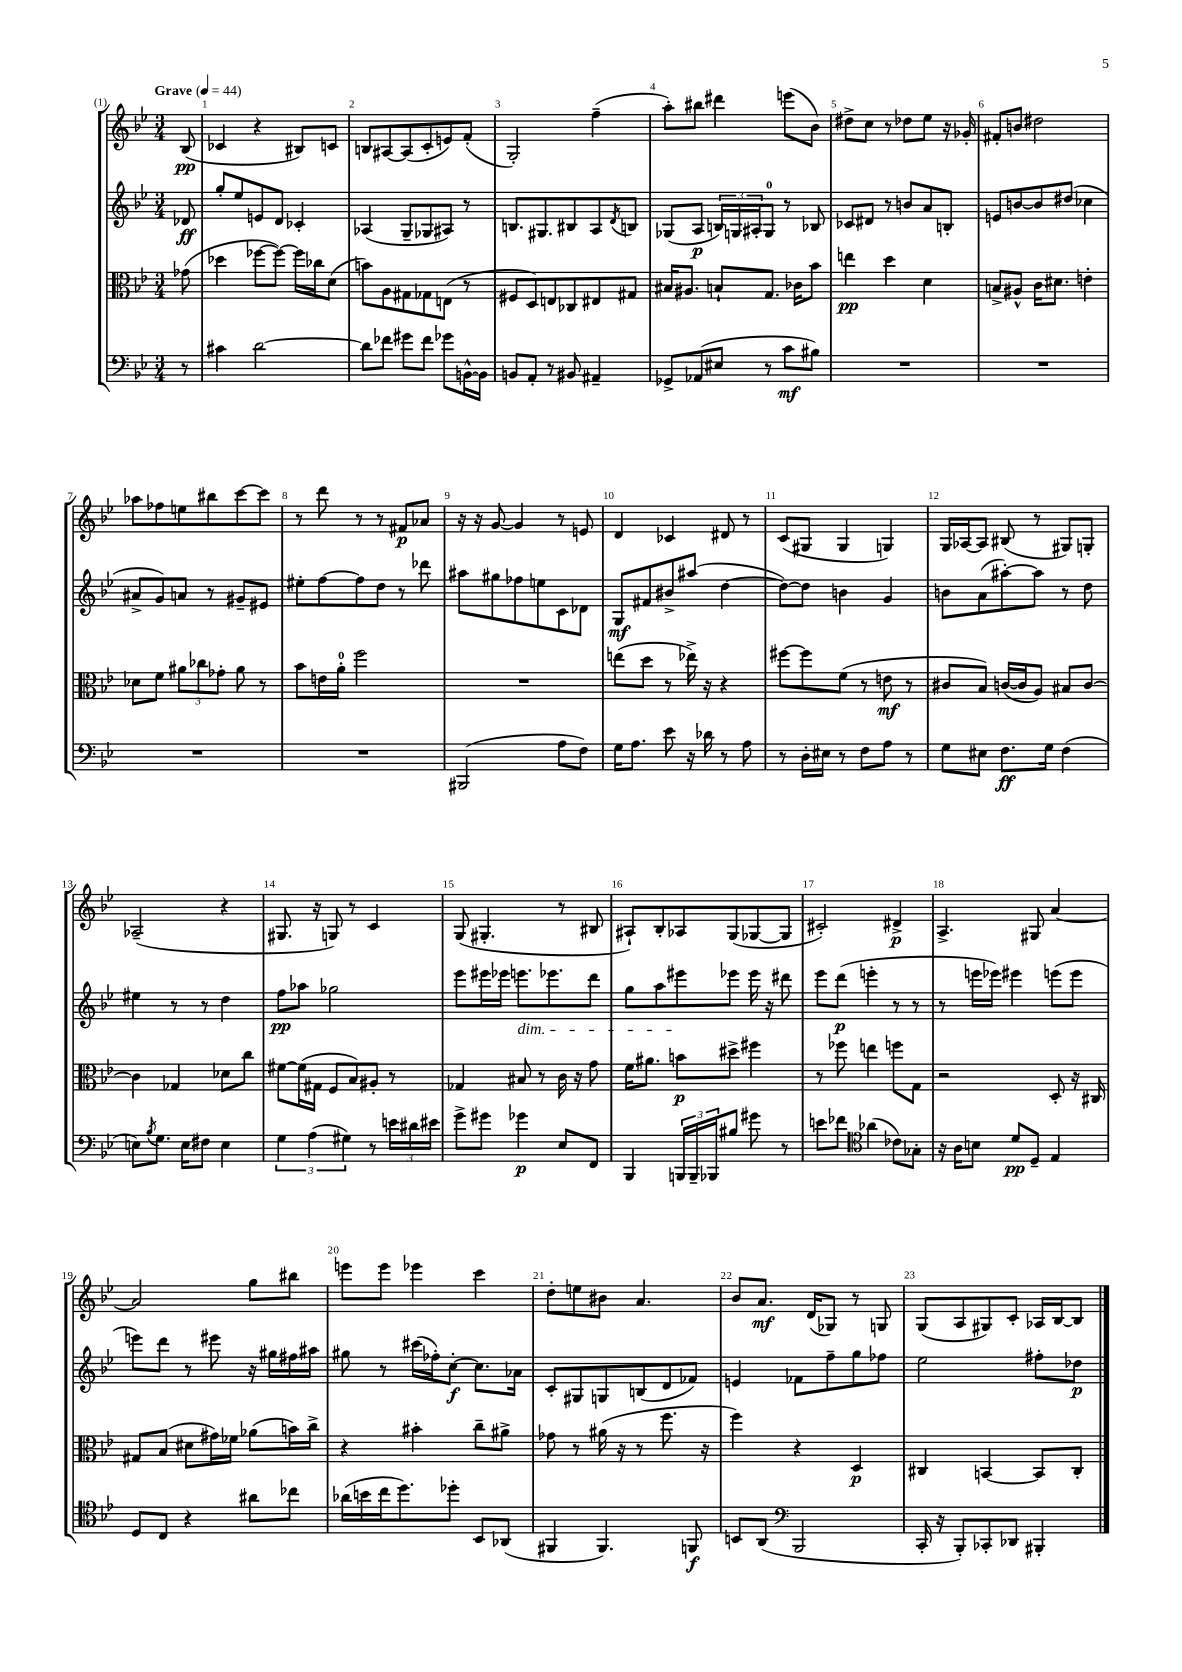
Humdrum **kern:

**kern	**dynam	**kern	**dynam	**kern	**dynam	**kern	**dynam
*part4	*part4	*part3	*part3	*part2	*part2	*part1	*part1
*staff4	*staff4	*staff3	*staff3	*staff2	*staff2	*staff1	*staff1
*clefF4	*	*clefC3	*	*clefG2	*	*clefG2	*
*k[b-e-]	*	*k[b-e-]	*	*k[b-e-]	*	*k[b-e-]	*
*M3/4	*	*M3/4	*	*M3/4	*	*M3/4	*
*MM44	*	*MM44	*	*MM44	*	*MM44	*
=	=	=	=	=	=	=	=
!	!	!	!	!	!	!LO:TX:a:B:t=Grave	!
8r	.	(8g-X\	.	8d-X/	ff	(8B-/	pp
=1	=1	=1	=1	=1	=1	=1	=1
4c#X\	.	4dd-X\	.	8gg'/L	.	4c-X/	.
.	.	.	.	8ee-/	.	.	.
[2d\	.	[8ff-X\L	.	8en/	.	4r	.
.	.	8ff-\J_)	.	8d/J	.	.	.
.	.	16ff-\LL]	.	4c-X'/	.	8B#X/L)	.
.	.	16cc-X\J	.	.	.	.	.
.	.	(8d\J	.	.	.	8cn/J	.
=2	=2	=2	=2	=2	=2	=2	=2
8d\L]	.	8bn\L)	.	(4A-X/	.	8Bn/L	.
8f-X\J	.	8A\	.	.	.	[8A#X/	.
8g#X\L	.	8G#X\	.	8G~/L	.	(8A#/]	.
8f-\J	.	8G-X\	.	8G-X/	.	8c'/	.
8g-X\L	.	(8En\J	.	8A#X/J)	.	8en/)	.
[16BBn^^\L	.	8r	.	8r	.	(8f'/J	.
16BB\JJ]	.	.	.	.	.	.	.
=3	=3	=3	=3	=3	=3	=3	=3
8BBn/L	.	8F#X/L	.	8.Bn/L	.	2G'/)	.
8AA'/J	.	8D/)	.	.	.	.	.
.	.	.	.	8.G#X/	.	.	.
8r	.	8En/	.	.	.	.	.
8BB#X/	.	8C-X/	.	8B#X/	.	.	.
4AA#X~/	.	8E#X/	.	8A/	.	(4ff~\	.
.	.	.	.	8qd/	.	.	.
.	.	8G#X/J	.	8Bn/J	.	.	.
=4	=4	=4	=4	=4	=4	=4	=4
8GG-X^/L	.	16B#X/KL	.	(8G-X/L	.	8aa'\L)	.
.	.	8.A#X/J	.	.	.	.	.
(8AA-X/	.	.	.	8A/J	p	8bb#X\J	.
8E#X/J	.	8Bn`/L	.	24Bn/LL)	.	4ddd#X\	.
.	.	.	.	24Gn/	.	.	.
.	.	.	.	24A#X'/J	.	.	.
8r	.	8.G/J	.	8G/J	.	.	.
8c\L	mf	.	.	8r	.	(8eeen\L	.
.	.	16c-X\KL	.	.	.	.	.
8B#X\J)	.	8b-\J	.	8B-X/	.	8b-\J)	.
=5	=5	=5	=5	=5	=5	=5	=5
2.r	.	4een\	pp	8c-X/L	.	8dd#X^\L	.
.	.	.	.	8d#X/J	.	8cc\J	.
.	.	4dd\	.	8r	.	8r	.
.	.	.	.	8bn/L	.	8dd-X\L	.
.	.	4d\	.	8a/	.	8ee-\J	.
.	.	.	.	8Bn'/J	.	16r	.
.	.	.	.	.	.	16g-X'/	.
=6	=6	=6	=6	=6	=6	=6	=6
2.r	.	8Bn^/L	.	8en/L	.	8f#X'/L	.
.	.	8A#X^^/J	.	[8bn/	.	8bn/J	.
.	.	16c\KL	.	8b/]	.	2dd#X\	.
.	.	8.d#X\J	.	.	.	.	.
.	.	.	.	(8dd#X/J	.	.	.
.	.	4en'\	.	4cc-X\	.	.	.
!!LO:LB:g=z
=7	=7	=7	=7	=7	=7	=7	=7
2.r	.	8d-X\L	.	8a#X^/L	.	8aa-X\L	.
.	.	8f\J	.	8g/)	.	8ff-X\	.
.	.	12a#X\L	.	8an/J	.	8een\	.
.	.	12cc-X\	.	.	.	.	.
.	.	.	.	8r	.	8bb#X\	.
.	.	12g-X'\J	.	.	.	.	.
.	.	8a#\	.	8g#X~/L	.	[8ccc\	.
.	.	8r	.	8e#X/J	.	8ccc\J]	.
=8	=8	=8	=8	=8	=8	=8	=8
2.r	.	8b-\L	.	8ee#X'\L	.	8r	.
.	.	16en\L	.	[8ff\	.	8ddd\	.
.	.	16a'\JJ	.	.	.	.	.
.	.	2ff\	.	8ff\]	.	8r	.
.	.	.	.	8dd\J	.	8r	.
.	.	.	.	8r	.	8f#X/L	p
.	.	.	.	8ddd-X\	.	8a-X/J	.
=9	=9	=9	=9	=9	=9	=9	=9
(2BBB#X/	.	2.r	.	8aa#X\L	.	16r	.
.	.	.	.	.	.	16r	.
.	.	.	.	8gg#X\	.	[8g/	.
.	.	.	.	8ff-X\	.	4g/]	.
.	.	.	.	8een\	.	.	.
8A\L	.	.	.	8c\	.	8r	.
8F\J)	.	.	.	8d-X\J	.	8en/	.
=10	=10	=10	=10	=10	=10	=10	=10
16G\KL	.	(8een\L	.	8G/L	mf	4d/	.
8.A\J	.	.	.	.	.	.	.
.	.	8dd\J	.	8f#X/	.	.	.
8e-\	.	8r	.	8b#X^/	.	4c-X/	.
16r	.	16ee-X^\)	.	(8aa#X/J	.	.	.
16d-X\	.	16r	.	.	.	.	.
8r	.	4r	.	[4dd\	.	8d#X/	.
8A\	.	.	.	.	.	8r	.
=11	=11	=11	=11	=11	=11	=11	=11
8r	.	[8ff#X\L	.	8dd\L_)	.	(8c/L	.
16D'\LL	.	8ff#\]	.	8dd\J]	.	8G#X/J	.
16E#X\JJ	.	.	.	.	.	.	.
8r	.	(8f\J	.	4bn\	.	4G#/	.
8F\L	.	8r	.	.	.	.	.
8A\J	.	8en\	mf	4g/	.	4Gn/)	.
8r	.	8r	.	.	.	.	.
=12	=12	=12	=12	=12	=12	=12	=12
8G\L	.	8c#X/L	.	8bn\L	.	16G/LL	.
.	.	.	.	.	.	[16A-X/J	.
8E#X\J	.	8B-/J)	.	(8a\	.	8A-/J]	.
8.F\L	ff	([16cn/LL	.	[8aa#X'\)	.	(8B#X/	.
.	.	16c/J]	.	.	.	.	.
.	.	8A/J)	.	8aa#\J]	.	8r	.
16G\Jk	.	.	.	.	.	.	.
(4F\	.	8B#X/L	.	8r	.	8G#X/L)	.
.	.	[8c/J	.	8dd\	.	8Gn'/J	.
!!LO:LB:g=z
=13	=13	=13	=13	=13	=13	=13	=13
8En\L)	.	4c\]	.	4ee#X\	.	(2A-X~/	.
8qB-/	.	.	.	.	.	.	.
8.G\J	.	.	.	.	.	.	.
.	.	4G-X/	.	8r	.	.	.
16E\KL	.	.	.	.	.	.	.
8F#X\J	.	.	.	8r	.	.	.
4E\	.	8d-X\L	.	4dd\	.	4r	.
.	.	8cc\J	.	.	.	.	.
=14	=14	=14	=14	=14	=14	=14	=14
6G\	.	[8f#X\L	.	8ff\L	pp	8.G#X/	.
.	.	(16f#\L]	.	8aa-X\J	.	.	.
(6A\	.	.	.	.	.	.	.
.	.	16G#X\JJ	.	.	.	16r	.
.	.	8F/L	.	2gg-X\	.	8Gn/)	.
6G#X\)	.	.	.	.	.	.	.
.	.	8B-/)	.	.	.	8r	.
8r	.	8A#X'/J	.	.	.	4c/	.
24en\LL	.	8r	.	.	.	.	.
24d#X\	.	.	.	.	.	.	.
24e#X\JJ	.	.	.	.	.	.	.
=15	=15	=15	=15	=15	=15	=15	=15
8g^\L	.	4G-X/	.	8eee-\L	.	(8G/	.
8g#X\J	.	.	.	16eee#X\L	.	4.G#X'/	.
.	.	.	.	16eee-X\JJ	.	.	.
!	!	!	!	!LO:TX:b:i:t=dim.	!	!	!
4g-X\	p	8B#X/	.	8.eeen\L	.	.	.
.	.	8r	.	.	.	.	.
.	.	.	.	8.eee-X\	.	.	.
8E-/L	.	16c\	.	.	.	8r	.
.	.	16r	.	.	.	.	.
8FF/J	.	8g\	.	8ddd\J	.	8B#X/	.
=16	=16	=16	=16	=16	=16	=16	=16
4BBB-/	.	16f\KL	.	8gg\L	.	8A#X`/L)	.
.	.	8.a#X\J	.	.	.	.	.
.	.	.	.	8aa\	.	8B-'/	.
24BBBn/LL	.	8bn\L	p	8eee#X\	.	8A-X/	.
24BBB~/	.	.	.	.	.	.	.
24BBB-X/J	.	.	.	.	.	.	.
8B#X/J	.	8dd#X^\J	.	8eee-X\J	.	(8G/	.
8g#X\	.	4ff#X\	.	16eee-\	.	[8G-X/	.
.	.	.	.	16r	.	.	.
8r	.	.	.	8ddd#X\	.	8G-/J]	.
=17	=17	=17	=17	=17	=17	=17	=17
8en\L	.	8r	.	8eee-\L	.	2c#X'/)	.
8f-X\J	.	8ff-X\	.	(8ddd\J	p	.	.
*clefC4	*	*	*	*	*	*	*
(4a-X\	.	4een\	.	4eeen'\	.	.	.
8c-X\L)	.	8ffn\L	.	8r	.	4d#X^/	p
8G-X'\J	.	8G\J	.	8r	.	.	.
=18	=18	=18	=18	=18	=18	=18	=18
16r	.	2r	.	8r	.	4.A^/	.
16A\KL	.	.	.	.	.	.	.
8Bn\J	.	.	.	16eeen\LL	.	.	.
.	.	.	.	16eee-X\JJ)	.	.	.
8d/L	pp	.	.	4eee#X\	.	.	.
8D~/J	.	.	.	.	.	8G#X/	.
4E-/	.	8D'/	.	(8eeen\L	.	[4a/	.
.	.	16r	.	8eee\J	.	.	.
.	.	16C#X/	.	.	.	.	.
!!LO:LB:g=z
=19	=19	=19	=19	=19	=19	=19	=19
8D/L	.	8G#X/L	.	8eeen\L)	.	2a/]	.
8C/J	.	(8B-/J	.	8ddd\J	.	.	.
4r	.	8d#X\L	.	8r	.	.	.
.	.	16g#X\L)	.	8eee#X\	.	.	.
.	.	16f-X\JJ	.	.	.	.	.
8a#X\L	.	(8a-X\L	.	16r	.	8gg\L	.
.	.	.	.	16gg#X\LL	.	.	.
8cc-X\J	.	16bn\L)	.	16ff#X\	.	8bb#X\J	.
.	.	16cc^\JJ	.	16aa#X\JJ	.	.	.
=20	=20	=20	=20	=20	=20	=20	=20
(16a-X\LL	.	4r	.	8gg#X\	.	8eeen\L	.
16bn\	.	.	.	.	.	.	.
16cc\J	.	.	.	8r	.	8eee\J	.
8.dd\)	.	.	.	.	.	.	.
.	.	4b#X'\	.	(16ccc#X\LL	.	4eee-X\	.
.	.	.	.	16ff-X'\J)	.	.	.
8dd-X'\J	.	.	.	[8cc'\J	f	.	.
8BB-/L	.	8cc~\L	.	8.cc\L]	.	4ccc\	.
(8AA-X/J	.	8a#X^\J	.	.	.	.	.
.	.	.	.	16a-X\Jk	.	.	.
=21	=21	=21	=21	=21	=21	=21	=21
4FF#X/	.	8g-X\	.	8c'/L	.	8dd'\L	.
.	.	8r	.	8G#X/	.	8een\	.
4.FF#/)	.	(16a#X\	.	8Gn/	.	8b#X\J	.
.	.	16r	.	.	.	.	.
.	.	8r	.	(8Bn/	.	4.a/	.
.	.	8.ff\	.	8d/	.	.	.
8FFn/	f	.	.	8f-X/J)	.	.	.
.	.	16r	.	.	.	.	.
=22	=22	=22	=22	=22	=22	=22	=22
8BBn/L	.	4ff\)	.	4en/	.	8b-/L	.
(8AA/J	.	.	.	.	.	8.a/J	mf
*clefF4	*	*	*	*	*	*	*
2BBB-/	.	4r	.	8f-X\L	.	.	.
.	.	.	.	.	.	(16d/KL	.
.	.	.	.	8ff~\	.	8G-X/J)	.
.	.	4D/	p	8gg\	.	8r	.
.	.	.	.	8ff-X\J	.	8Gn/	.
=23	=23	=23	=23	=23	=23	=23	=23
16CC'/	.	4C#X/	.	2ee-\	.	(8G/L	.
16r	.	.	.	.	.	.	.
8BBB-'/L)	.	.	.	.	.	8A/	.
8CC-X'/	.	[4BBn/	.	.	.	8G#X/)	.
8DD-X/J	.	.	.	.	.	8c'/J	.
4BBB#X'/	.	8BB/L]	.	8ff#X'\L	.	16A-X/LL	.
.	.	.	.	.	.	[16B-/J	.
.	.	8C#'/J	.	8dd-X\J	p	8B-/J]	.
==	==	==	==	==	==	==	==
*-	*-	*-	*-	*-	*-	*-	*-
